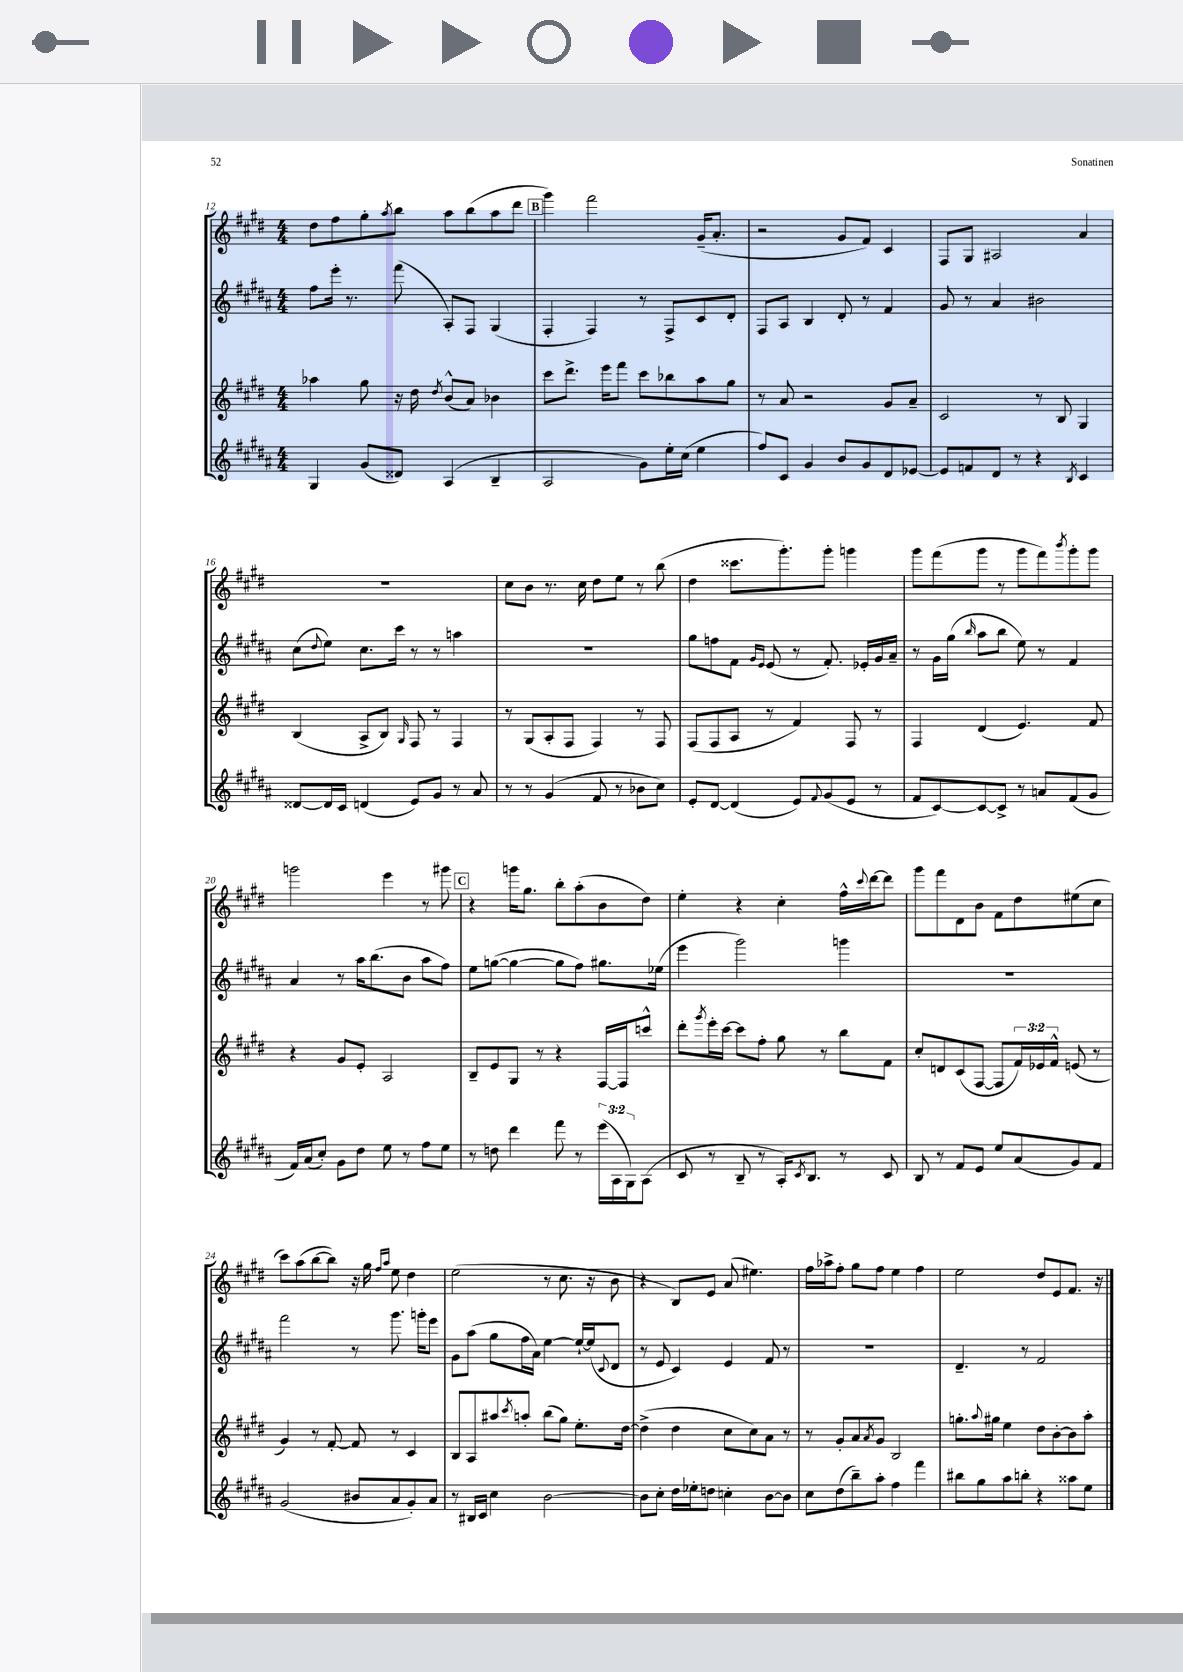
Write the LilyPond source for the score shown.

<<
\new StaffGroup <<
\new Staff = "s0" {
    \clef treble \key e \major \numericTimeSignature \time 4/4
    dis''8 fis''8 gis''8-. \acciaccatura { a''8 } b''8 a''8 b''8( a''8 dis'''8 |
    \mark \markup { \box "B" } gis'''4) fis'''2 gis'16--( a'8.-. |
    r2 gis'8 fis'8) cis'4 |
    fis8 gis8 ais2 a'4 |
    R1 |
    cis''8 b'8 r8. cis''16 dis''8 e''8 r8 b''8( |
    dis''4 cisis'''8. gis'''8.-.) gis'''8-. g'''4 |
    gis'''8 fis'''8( gis'''8 r8 gis'''8 fis'''8) \acciaccatura { b'''8 } gis'''8-. gis'''8 |
    g'''2 e'''4 r8 gis'''8 |
    \mark \markup { \box "C" } r4 g'''16 gis''8. b''8-. a''8-.( b'8 dis''8) |
    e''4-. r4 cis''4-. fis''16-^ \appoggiatura { cis'''8 } dis'''16~ dis'''8 |
    gis'''8 fis'''8 dis'8 b'8 fis'8 dis''8 eis''8( cis''8 |
    cis'''8) a''8( b''8~ b''8) r16 gis''16 \grace { fis''16 a''16 } e''8 dis''4 |
    e''2( r8 cis''8. r16 b'8 |
    r4 b8) e'8 a'8( eis''4.) |
    fis''16 aes''16-> fis''8-. gis''8 fis''8 e''4 fis''4 |
    e''2 dis''8 e'8 fis'8. r16 \bar "|." |
}
\new Staff = "s1" {
    \clef treble \key b \major \numericTimeSignature \time 4/4
    fis''8 e'''16-. r8. fis'''8( ais8-.) fis8 gis4( |
    \mark \markup { \box "B" } fis4-. fis4) r8 fis8-> cis'8 dis'8-. |
    fis8 ais8 b4 dis'8-. r8 fis'4 |
    gis'8 r8 ais'4 bis'2 |
    cis''8( \appoggiatura { dis''8 } e''8) cis''8. cis'''16 r8 r8 a''4 |
    R1 |
    gis''8 f''8 fis'8 \grace { gis'16 e'16 } e'8( r8 fis'8.-.) ees'16-. gis'16 ais'16-- |
    r8 gis'16 gis''16( \grace { b''16 } ais''8 b''8 e''8) r8 fis'4 |
    ais'4 r8 ais''16 b''8.( b'8 ais''8 fis''8) |
    \mark \markup { \box "C" } e''8 g''8~( g''4~ g''8 fis''8) gis''8. ees''16( |
    e'''4 gis'''2) g'''4 |
    R1 |
    fis'''2 r8 gis'''8. g'''16-. e'''8 |
    gis'8 ais''8( gis''8 fis''16 ais'16) e''4~ e''16~-! e''16( \appoggiatura { cis'8 } dis'8 |
    r8 e'8 cis'4) e'4 fis'8 r8 |
    R1 |
    dis'4.-- r8 fis'2 \bar "|." |
}
\new Staff = "s2" {
    \clef treble \key e \major \numericTimeSignature \time 4/4 \override Staff.TupletNumber.text = #tuplet-number::calc-fraction-text
    aes''4 gis''8 r16 dis''16 \acciaccatura { dis''8 } b'8-^( a'8) bes'4 |
    \mark \markup { \box "B" } cis'''8 dis'''8.-> e'''16 fis'''8 cis'''8 bes''8 a''8 gis''8 |
    r8 a'8 r2 gis'8 a'8-- |
    cis'2 r8 b8 gis4 |
    b4( a8-> b8) \grace { gis16 } fis8 r8 fis4 |
    r8 gis8( a8-. fis8 fis4) r8 fis8 |
    fis8( fis8 a8 r8 fis'4) fis8 r8 |
    fis4 dis'4( e'4.) fis'8 |
    r4 gis'8 e'8-. a2 |
    \mark \markup { \box "C" } b8-- e'8 gis8 r8 r4 fis16~ fis16 c'''8-^ |
    dis'''8-. \acciaccatura { gis'''8 } e'''16-. cis'''16~ cis'''8 fis''8-. gis''8 r8 b''8 fis'8 |
    cis''8-. d'8 cis'8( fis8~ fis8 \tuplet 3/2 { fis'16) ees'16 fis'16-^ } e'8( r8 |
    gis'4) r8 fis'8~-. fis'8 r8 cis'4 |
    b8 a8 ais''8 \acciaccatura { cis'''8 } a''8-. b''8( gis''8) e''8.-. dis''16~ |
    dis''4->( dis''4 cis''8 cis''8) a'8 r8 |
    r8 gis'8-. a'8 \acciaccatura { a'8 } gis'8 b2 |
    g''8.-. \appoggiatura { a''8 } gis''16 e''4 dis''8 b'8~-. b'8 a''8-. \bar "|." |
}
\new Staff = "s3" {
    \clef treble \key b \major \numericTimeSignature \time 4/4 \override Staff.TupletNumber.text = #tuplet-number::calc-fraction-text
    gis4 gis'8( disis'8) ais4( b4-- |
    \mark \markup { \box "B" } ais2 gis'8) e''16-. cis''16( e''4 |
    fis''8) cis'8 gis'4 b'8 gis'8 dis'8 ees'8~ |
    ees'8 f'8 dis'8 r8 r4 \acciaccatura { b8 } cis'4 |
    disis'8~ disis'16 cis'16 d'4( e'8) gis'8 r8 ais'8 |
    r8 r8 gis'4( fis'8 r8 bes'8 cis''8) |
    e'8-. dis'8~ dis'4( e'8) \appoggiatura { fis'8 } gis'8( e'8 r8 |
    fis'8 cis'8~) cis'8~ cis'8-> r8 a'8 fis'8( gis'8 |
    fis'16) ais'16( cis''8-.) gis'8 dis''8 e''8 r8 fis''8 e''8 |
    \mark \markup { \box "C" } r8 d''8 dis'''4 fis'''8 r8 \tuplet 3/2 { e'''16( ais16 gis16) } ais8( |
    cis'8 r8 b8-- r8 ais16-.) \acciaccatura { cis'8 } b8. r8 cis'8 |
    b8 r8 fis'8 e'8 e''8 ais'8( gis'8) fis'8 |
    gis'2( bis'8 ais'8 gis'8-.) ais'8 |
    r8 bis16 cis'16 cis''4 b'2~ |
    b'8 cis''8-. dis''16 ees''16-. d''8 c''4-. b'8~ b'8 |
    cis''8 dis''8( b''8--) ais''8-. fis''4 fis'''4 |
    bis''8 gis''8 ais''8 b''8-. r4 aisis''8 e''8 \bar "|." |
}
>>
>>
\layout { \context { \Score currentBarNumber = #12 } }
